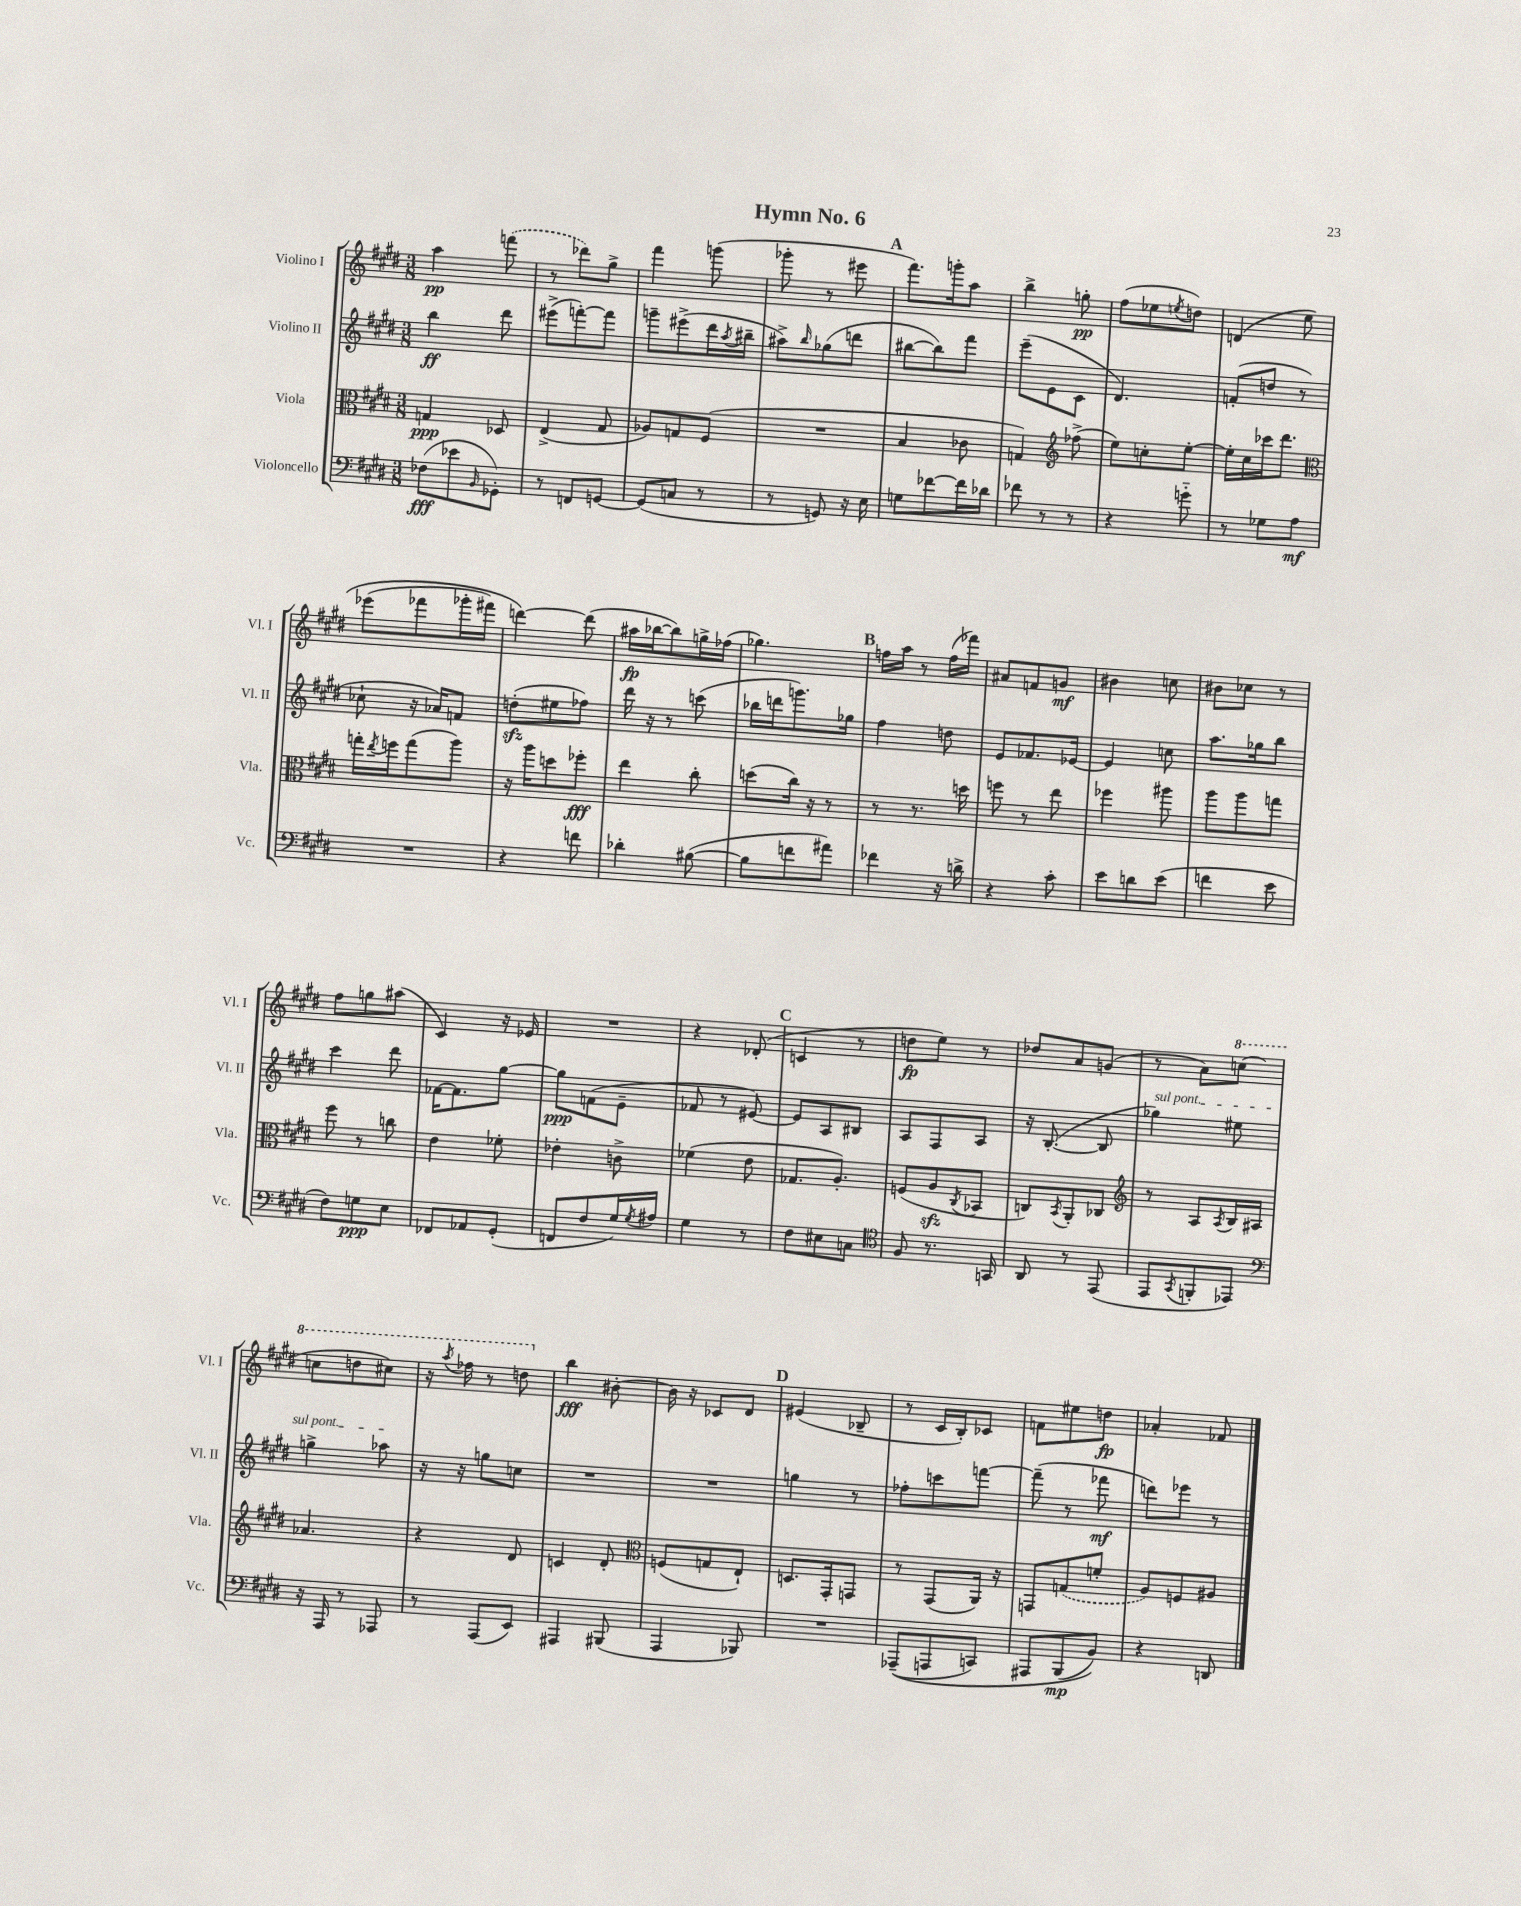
\header { title = "Hymn No. 6" }
<<
\new StaffGroup <<
\new Staff = "s0" \with { instrumentName = "Violino I" shortInstrumentName = "Vl. I" } {
    \clef treble \key e \major \numericTimeSignature \time 3/8
    a''4\pp \once \slurDashed f'''8( |
    r8 des'''8) gis''8-> |
    fis'''4 g'''8( |
    ges'''8-. r8 eis'''8 |
    \mark \markup { \bold "A" } fis'''8.) g'''16-. a''8 |
    b''4-> g''8-.\pp |
    fis''8( ees''8 \acciaccatura { e''8 } d''8) |
    d'4\( e''8 |
    ees'''8( fes'''8 ges'''16-. fis'''16) |
    d'''4~\) d'''8( |
    ais''16\fp bes''16~ bes''8) g''16-> fes''16( |
    ges''4.) |
    \mark \markup { \bold "B" } f''16 a''16 r8 f''16( fes'''16) |
    ais'8 f'8 g'8\mf |
    bis'4 c''8 |
    bis'8 ces''8 r8 |
    fis''8 g''8 ais''8( |
    cis'4) r16 ees'16 |
    R4. |
    r4 des'8-.( |
    \mark \markup { \bold "C" } c'4 r8 |
    d''8\fp e''8) r8 |
    des''8 a'8 g'8( |
    r8 a'8) \ottava #1 c'''8( |
    c'''8 d'''8 cis'''8) |
    r16 \acciaccatura { a'''8 } fes'''16 r8 d'''8 \ottava #0 |
    b''4\fff bis'8~-. |
    bis'16 r16 ces'8 dis'8 |
    \mark \markup { \bold "D" } eis'4( bes8-- |
    r8 cis'16 b16-.) ces'8 |
    f'8 eis''8 d''8\fp |
    aes'4-. fes'8 \bar "|." |
}
\new Staff = "s1" \with { instrumentName = "Violino II" shortInstrumentName = "Vl. II" } {
    \clef treble \key e \major \numericTimeSignature \time 3/8
    b''4\ff dis'''8 |
    eis'''8->( f'''8~-.) f'''8 |
    g'''8-- eis'''8->( dis'''16 \acciaccatura { a''8 } bis''16-- |
    ais''8->) \grace { b''16 } ges''8( d'''8 |
    \mark \markup { \bold "A" } bis''8~ bis''8) fis'''8 |
    e'''8--( e'8 cis'8 |
    dis'4.) |
    f'8-.( d''8 r8 |
    ces''8-! r16 aes'16) f'8 |
    d''8-.\sfz( eis''8 fes''8) |
    dis'''16 r16 r8 c'''8( |
    bes''16 d'''16 g'''8.) ges''16 |
    \mark \markup { \bold "B" } fis''4 d''8 |
    e'8 fes'8. ees'16~ |
    ees'4 c''8 |
    a''8. ges''16 b''8 |
    cis'''4 dis'''8 |
    fes'16~ fes'8. gis''8~ |
    gis''8\ppp f'8( e'8-- |
    fes'8 r8 eis'8~) |
    \mark \markup { \bold "C" } eis'8 a8 bis8 |
    a8 fis8 a8 |
    r16 b8.~-.( b8 |
    \once \override TextSpanner.bound-details.left.text = \markup { \italic "sul pont." } ges''4\startTextSpan) eis''8 |
    g''4-> aes''8\stopTextSpan |
    r16 r16 g''8 c''8 |
    R4. |
    R4. |
    \mark \markup { \bold "D" } g''4 r8 |
    fes''8-. c'''8 f'''8~ |
    f'''8--( r8 fes'''8\mf |
    d'''8) ees'''8 r8 \bar "|." |
}
\new Staff = "s2" \with { instrumentName = "Viola" shortInstrumentName = "Vla." } {
    \clef alto \key e \major \numericTimeSignature \time 3/8
    g4\ppp des8 |
    e4->( gis8 |
    aes8) g8 fis8( |
    R4. |
    \mark \markup { \bold "A" } b4 ces'8 |
    g4) \clef treble fes''8->( |
    e''8) c''8-. e''8~-. |
    e''16-. cis''16 ces'''16 dis'''8. |
    \clef alto g''16-. \acciaccatura { e''8 } f''16 g''8( a''8) |
    r16 a''16 d''8 fes''8-.\fff |
    e''4 cis''8-. |
    d''8( cis''16) r16 r8 |
    \mark \markup { \bold "B" } r8 r8. d''16 |
    f''8 r8 e''8 |
    fes''4 ais''8 |
    a''8 a''8 g''8 |
    fis''8 r8 c''8 |
    e'4 fes'8-. |
    ees'4-. c'8-> |
    fes'4( e'8 |
    \mark \markup { \bold "C" } ges8. a8.-.) |
    f8( a8\sfz \acciaccatura { cis8 } bes,8 |
    c8) \acciaccatura { b,8 } a,8-. ces8 |
    \clef treble r8 a8 \acciaccatura { a8 } b16 ais16 |
    aes'4. |
    r4 dis'8 |
    c'4 dis'8-. |
    \clef alto f8( g8 e8-!) |
    \mark \markup { \bold "D" } d8. gis,16-. g,8 |
    r8 gis,8( a,16) r16 |
    g,8 \once \slurDashed g8( f'8-. |
    a8) f8 ais8 \bar "|." |
}
\new Staff = "s3" \with { instrumentName = "Violoncello" shortInstrumentName = "Vc." } {
    \clef bass \key e \major \numericTimeSignature \time 3/8
    fes8\fff( ees'8 \grace { b,16 } ges,8-.) |
    r8 f,8 g,8~ |
    g,8( c8 r8 |
    r8 g,8) r16 e16 |
    \mark \markup { \bold "A" } g8 fes'8~ fes'16 des'16 |
    fes'8 r8 r8 |
    r4 g'8-_ |
    r8 ges8 a8\mf |
    R4. |
    r4 f'8 |
    des'4-. bis8~( |
    bis8 f'8 ais'8) |
    \mark \markup { \bold "B" } fes'4 r16 d'16-> |
    r4 cis'8-. |
    e'8 d'8 e'8( |
    f'4 e'8 |
    fis8) g8\ppp e8 |
    fes,8 aes,8 gis,8-.( |
    f,8 fis8 gis16) \acciaccatura { gis8 } ais16 |
    gis4 r8 |
    \mark \markup { \bold "C" } fis8 eis8 c8 |
    \clef tenor fis8 r8. g,16 |
    a,8 r8 e,8( |
    e,8 \acciaccatura { gis,8 } f,8-. ees,8) |
    \clef bass r16 a,,16 r8 aes,,8 |
    r8 a,,8( e,8) |
    ais,,4 bis,,8( |
    a,,4 bes,,8) |
    \mark \markup { \bold "D" } R4. |
    aes,,8--(\( a,,8 c,8) |
    ais,,8 b,,8\mp( b,8)\) |
    r4 d,8 \bar "|." |
}
>>
>>
\layout { \context { \Score \remove "Bar_number_engraver" } }
